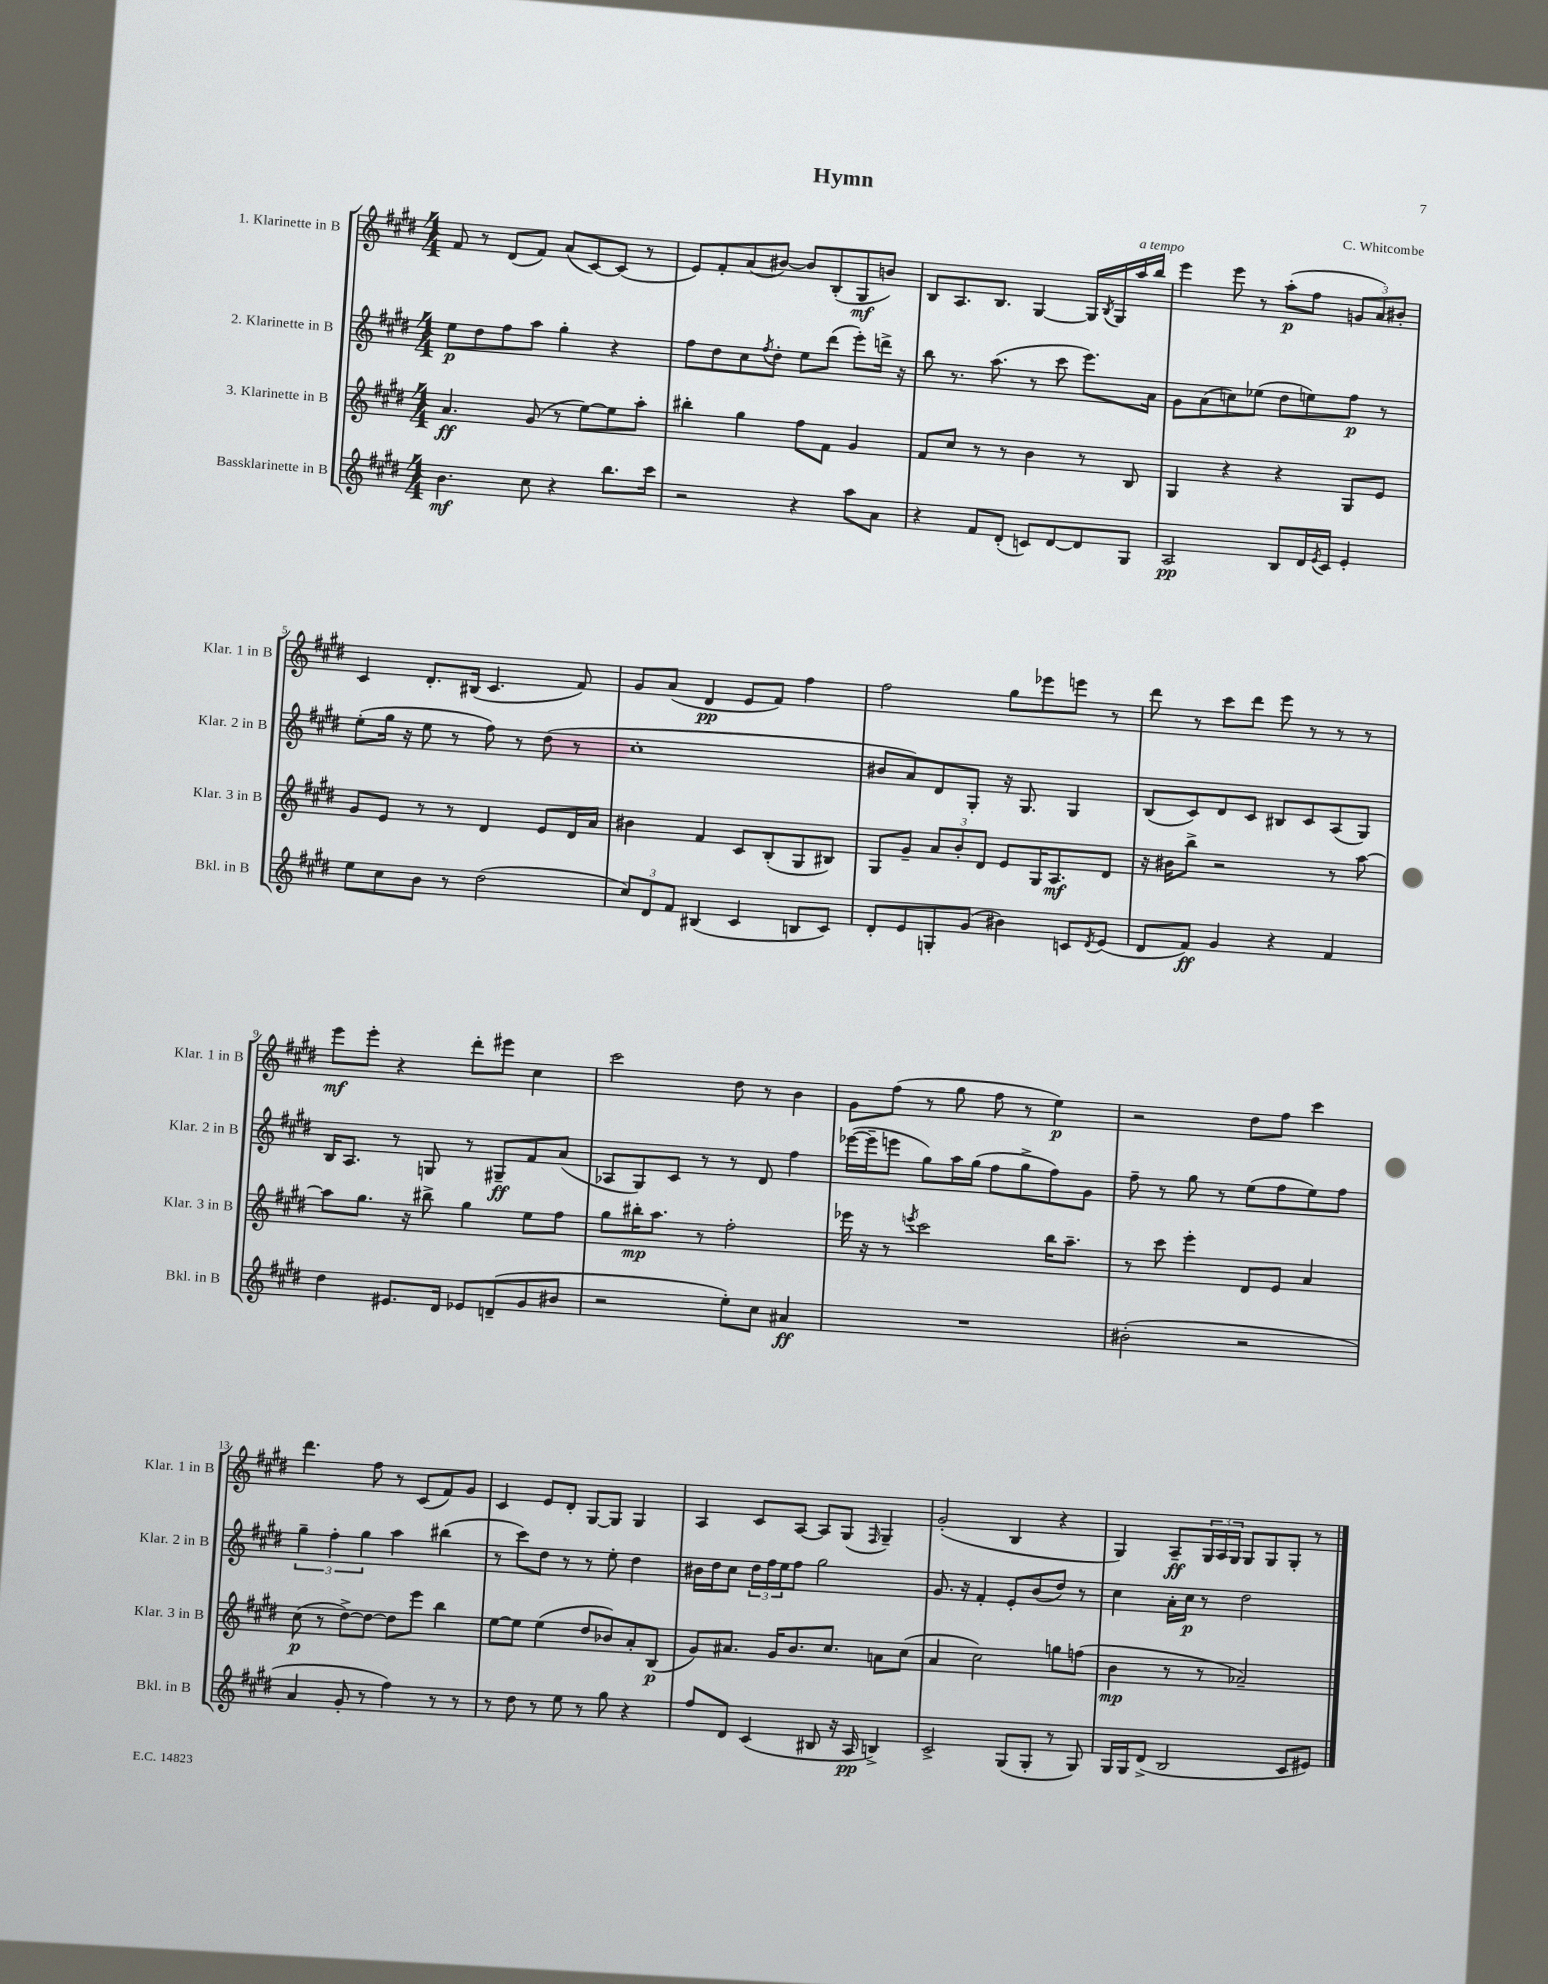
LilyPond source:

\header { title = "Hymn" composer = "C. Whitcombe" }
<<
\new StaffGroup <<
\new Staff = "s0" \with { instrumentName = "1. Klarinette in B" shortInstrumentName = "Klar. 1 in B" } {
    \clef treble \key e \major \numericTimeSignature \time 4/4
    fis'8 r8 dis'8( fis'8) a'8( cis'8~) cis'8( r8 |
    e'8) fis'8-. a'8( bis'8~) bis'8 b8-.( gis8\mf b'8) |
    b8 a8. b8. gis4~ gis16 \acciaccatura { b8 } gis16 a''16^\markup { \italic "a tempo" } b''16 |
    e'''4 e'''8 r8 a''8-.\p( fis''8 \tuplet 3/2 { g'8 a'8) bis'8-. } |
    cis'4 dis'8.-. bis16( cis'4. fis'8) |
    gis'8 a'8( dis'4\pp e'8 fis'8) fis''4 |
    fis''2 gis''8 ees'''8 e'''8 r8 |
    dis'''8 r8 cis'''8 dis'''8 e'''8 r8 r8 r8 |
    e'''8\mf e'''8-. r4 dis'''8-. eis'''8 cis''4 |
    cis'''2 dis''8 r8 b'4 |
    gis'8 fis''8( r8 gis''8 fis''8 r8 e''4\p) |
    r2 dis''8 fis''8 cis'''4 |
    dis'''4. fis''8 r8 cis'8( fis'8) gis'8 |
    cis'4 e'8 dis'8-. gis8~ gis8 gis4 |
    a4 cis'8 a8~ a8 gis8( \grace { fis16 } gis4--) |
    gis'2-.( b4 r4 |
    gis4) a8--\ff \tuplet 3/2 { gis16 a16 gis16 } gis8 gis8 gis8-. r8 \bar "|." |
}
\new Staff = "s1" \with { instrumentName = "2. Klarinette in B" shortInstrumentName = "Klar. 2 in B" } {
    \clef treble \key e \major \numericTimeSignature \time 4/4
    e''8\p dis''8 fis''8 a''8 gis''4-. r4 |
    fis''8 dis''8 cis''8 \acciaccatura { fis''8 } dis''8-. e''8 dis'''8( e'''8-.) d'''16-> r16 |
    b''8 r8. a''8.( r8 cis'''8 e'''8.) a'16 |
    gis'8 a'8( c''8) ees''8( dis''8 e''8) fis''8\p r8 |
    e''8-.( gis''16 r16 e''8 r8 fis''8) r8 dis''8( r8 |
    cis''1-. |
    bis'8 a'8) dis'8 gis8-. r16 gis8. gis4 |
    b8( cis'8) dis'8 cis'8 bis8 cis'8 a8( gis8) |
    b16 a8. r8 g8 r8 gis8--\ff fis'8 a'8( |
    aes8 gis8) cis'8 r8 r8 dis'8 fis''4 |
    ees'''16~( ees'''16-- e'''8 gis''8) a''16 gis''16( fis''8 gis''8-> fis''8) gis'8 |
    fis''8-- r8 gis''8 r8 e''8( fis''8 e''8) fis''8 |
    \tuplet 3/2 { gis''4-- fis''4-. gis''4 } a''4 bis''4( |
    r8 cis'''8) dis''8 r8 r8 e''8-. dis''4 |
    bis'16 dis''16 cis''8 \tuplet 3/2 { dis''16 fis''16 e''16 } fis''8 gis''2 |
    gis'8. r16 fis'4-. e'8-. b'8( dis''8) r8 |
    cis''4 a'16-. cis''16\p r8 dis''2 \bar "|." |
}
\new Staff = "s2" \with { instrumentName = "3. Klarinette in B" shortInstrumentName = "Klar. 3 in B" } {
    \clef treble \key e \major \numericTimeSignature \time 4/4
    a'4.\ff gis'8( r8 e''8~) e''8 a''8-. |
    bis''4-. gis''4 fis''8 fis'8 gis'4 |
    fis'8 cis''8 r8 r8 b'4 r8 b8 |
    gis4 r4 r4 gis8 e'8 |
    gis'8 e'8 r8 r8 dis'4 e'8 dis'16 a'16 |
    bis'4 fis'4 cis'8 b8-.( gis8 bis8) |
    gis8 gis'8-- \tuplet 3/2 { a'8 b'8-. dis'8 } e'8 gis16 a8.\mf dis'8 |
    r16 bis'16 b''8-> r2 r8 a''8~ |
    a''8 gis''8. r16 bis''8-> gis''4 e''8 fis''8 |
    gis''8 bis''16-.\mp a''8. r8 fis''2-. |
    ees'''16 r16 r8 \acciaccatura { e'''8 } cis'''2 b''16 a''8.-- |
    r8 cis'''8 e'''4-. dis'8 e'8 a'4 |
    cis''8\p( r8 dis''8~->) dis''8~ dis''8 e'''8 b''4 |
    e''8~ e''8 e''4( dis''8 bes'8) a'8-. b8\p( |
    gis'8) ais'8. gis'16 b'8. cis''8. a'8 cis''8( |
    a'4 cis''2) g''8 f''8( |
    b'4\mp r8 r8 aes'2--) \bar "|." |
}
\new Staff = "s3" \with { instrumentName = "Bassklarinette in B" shortInstrumentName = "Bkl. in B" } {
    \clef treble \key e \major \numericTimeSignature \time 4/4
    b'4.\mf cis''8 r4 b''8. cis'''16 |
    r2 r4 a''8 a'8 |
    r4 fis'8 dis'8-.( c'8) dis'8~ dis'8 gis8 |
    a2\pp b8 dis'16 \acciaccatura { e'8 } cis'16 e'4-. |
    e''8 cis''8 b'8 r8 dis''2( |
    \tuplet 3/2 { cis''8) dis'8 fis'8 } bis4( cis'4 b8 cis'8) |
    dis'8-. e'8 g8-. gis'8( bis'4) c'8 \acciaccatura { dis'8 } e'8( |
    dis'8 fis'8\ff) gis'4 r4 fis'4 |
    dis''4 eis'8. dis'16 ees'8 d'8--( gis'8 bis'8 |
    r2 e''8-.) cis''8 ais'4\ff |
    R1 |
    bis'2-.( r2 |
    a'4 gis'8-. r8 fis''4) r8 r8 |
    r8 dis''8 r8 e''8 r8 gis''8 r4 |
    fis''8 dis'8 cis'4( bis8 r16 a16\pp b4->) |
    cis'2-> gis8( gis8-. r8 gis8) |
    gis16 gis16 dis'8->( b2 cis'8 eis'8) \bar "|." |
}
>>
>>
